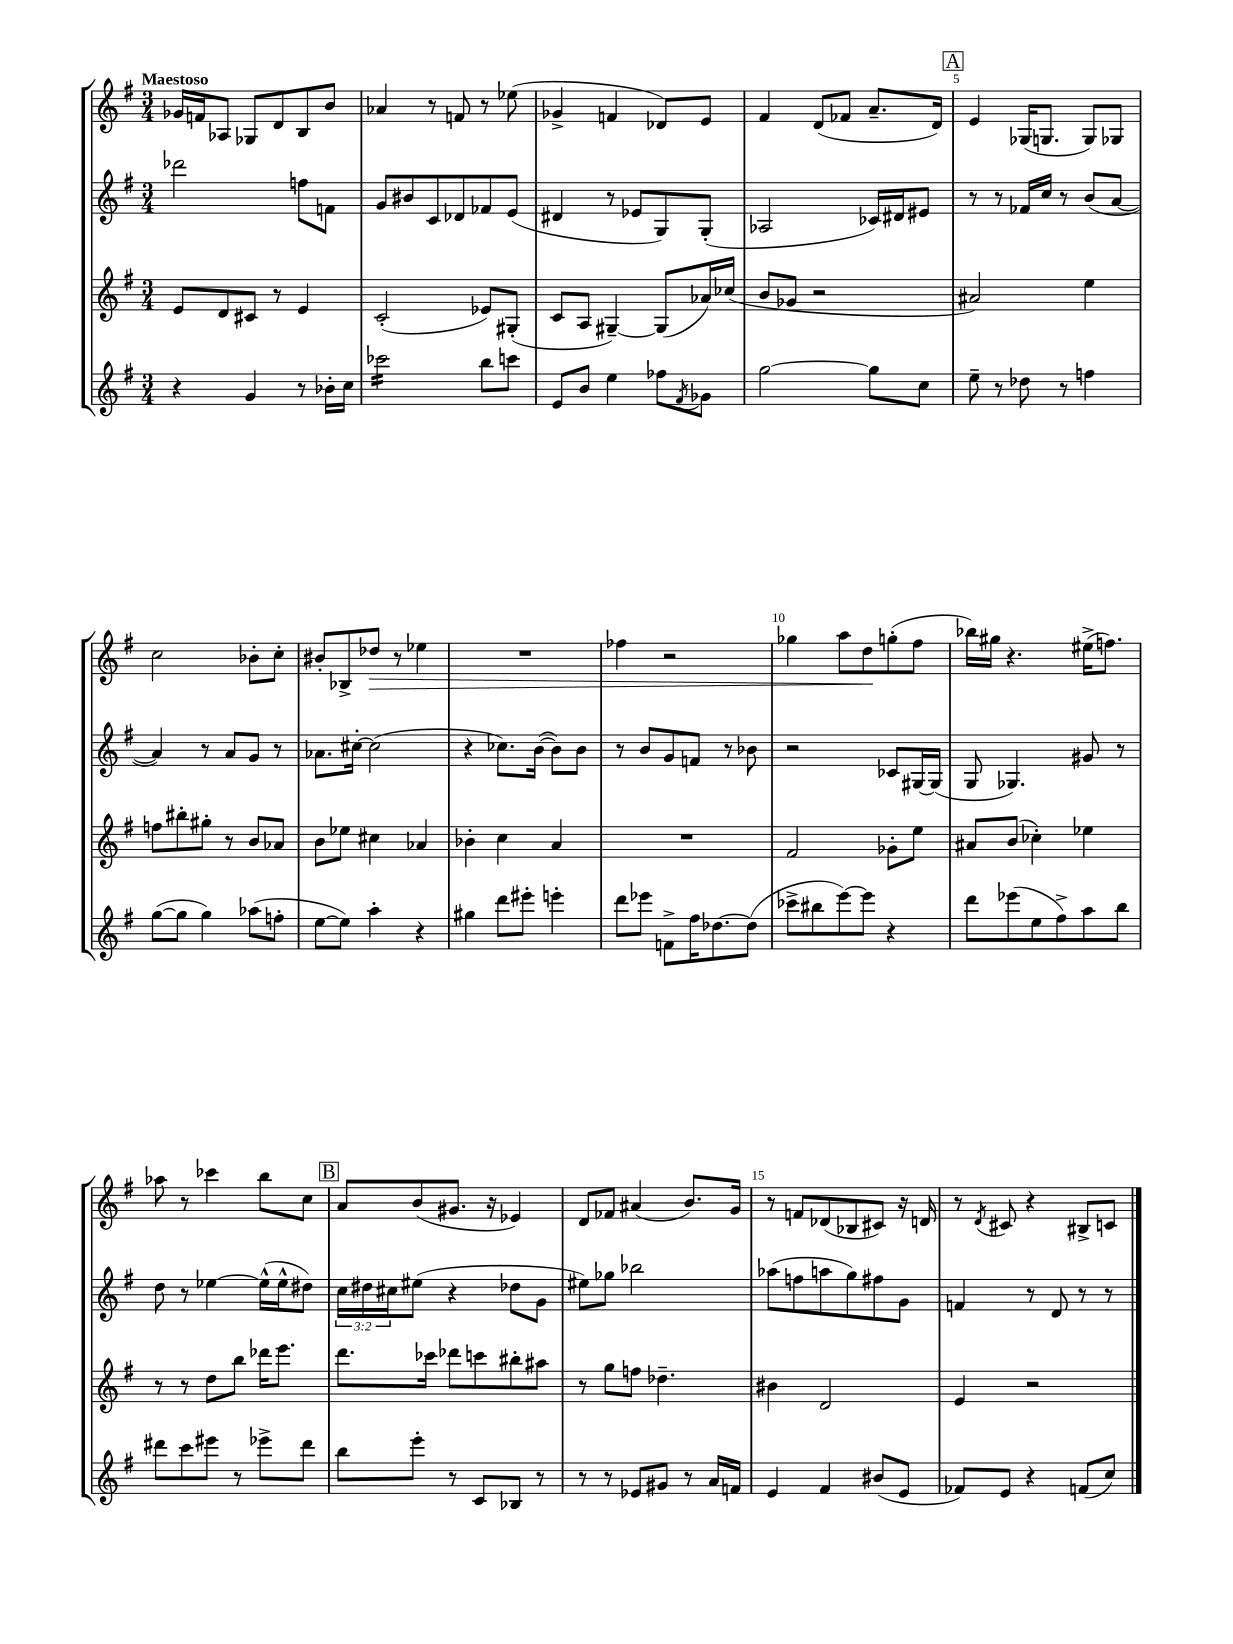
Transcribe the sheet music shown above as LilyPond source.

<<
\new StaffGroup <<
\new Staff = "s0" {
    \clef treble \key g \major \numericTimeSignature \time 3/4 \tempo "Maestoso"
    ges'16 f'16 aes8 ges8 d'8 b8 b'8 |
    aes'4 r8 f'8 r8 ees''8( |
    ges'4-> f'4 des'8) e'8 |
    fis'4 d'8( fes'8 a'8.-- d'16) |
    \mark \markup { \box "A" } e'4 ges16( g8. g8) ges8 |
    c''2 bes'8-. c''8-. |
    bis'8-. bes8-> des''8\> r8 ees''4 |
    R2. |
    fes''4 r2 |
    ges''4 a''8 d''8\! g''8-.( fis''8 |
    bes''16) gis''16 r4. eis''16->( f''8.) |
    aes''8 r8 ces'''4 b''8 c''8 |
    \mark \markup { \box "B" } a'8 b'8( gis'8. r16 ees'4) |
    d'8 fes'8 ais'4( b'8.) g'16 |
    r8 f'8 des'8( bes8 cis'8) r16 d'16 |
    r8 \acciaccatura { d'8 } cis'8 r4 bis8-> c'8 \bar "|." |
}
\new Staff = "s1" {
    \clef treble \key g \major \numericTimeSignature \time 3/4 \override Staff.TupletNumber.text = #tuplet-number::calc-fraction-text
    des'''2 f''8 f'8 |
    g'8 bis'8 c'8 des'8 fes'8 e'8( |
    dis'4 r8 ees'8 g8) g8-.( |
    aes2 ces'16) dis'16 eis'8 |
    \mark \markup { \box "A" } r8 r8 fes'16 c''16 r8 b'8( a'8~ |
    a'4) r8 a'8 g'8 r8 |
    aes'8. cis''16~-. cis''2( |
    r4 ces''8.) b'16~( b'8) b'8 |
    r8 b'8 g'8 f'8 r8 bes'8 |
    r2 ces'8 gis16~ gis16( |
    g8 ges4.) gis'8 r8 |
    d''8 r8 ees''4~ ees''16-^( ees''16-^ dis''8) |
    \mark \markup { \box "B" } \tuplet 3/2 { c''16 dis''16 cis''16 } eis''8( r4 des''8 g'8 |
    eis''8) ges''8 bes''2 |
    aes''8( f''8 a''8 g''8) fis''8 g'8 |
    f'4 r8 d'8 r8 r8 \bar "|." |
}
\new Staff = "s2" {
    \clef treble \key g \major \numericTimeSignature \time 3/4
    e'8 d'8 cis'8 r8 e'4 |
    c'2-.( ees'8) gis8-.( |
    c'8 a8 gis4~--) gis8( aes'16) ces''16( |
    b'8 ges'8 r2 |
    \mark \markup { \box "A" } ais'2) e''4 |
    f''8 bis''8-. gis''8-. r8 b'8 aes'8 |
    b'8 ees''8 cis''4 aes'4 |
    bes'4-. c''4 a'4 |
    R2. |
    fis'2 ges'8-. e''8 |
    ais'8 b'8( ces''4-.) ees''4 |
    r8 r8 d''8 b''8 des'''16 e'''8. |
    \mark \markup { \box "B" } d'''8. ces'''16 des'''8 c'''8 bis''8-. ais''8 |
    r8 g''8 f''8 des''4.-- |
    bis'4 d'2 |
    e'4 r2 \bar "|." |
}
\new Staff = "s3" {
    \clef treble \key g \major \numericTimeSignature \time 3/4
    r4 g'4 r8 bes'16-. c''16 |
    ces'''2:16 b''8 c'''8 |
    e'8 b'8 e''4 fes''8 \acciaccatura { fis'8 } ges'8 |
    g''2~ g''8 c''8 |
    \mark \markup { \box "A" } e''8-- r8 des''8 r8 f''4 |
    g''8~( g''8 g''4) aes''8( f''8-. |
    e''8~ e''8) a''4-. r4 |
    gis''4 d'''8 eis'''8-. e'''4-. |
    d'''8 ees'''8 f'8-> fis''16 des''8.~ des''8( |
    ces'''8-> bis''8 e'''8~) e'''8 r4 |
    d'''8 ees'''8( e''8 fis''8->) a''8 b''8 |
    dis'''8 c'''8 eis'''8 r8 ees'''8-> dis'''8 |
    \mark \markup { \box "B" } b''8 e'''8-. r8 c'8 bes8 r8 |
    r8 r8 ees'8 gis'8 r8 a'16 f'16 |
    e'4 fis'4 bis'8( e'8 |
    fes'8) e'8 r4 f'8( c''8) \bar "|." |
}
>>
>>
\layout { \context { \Score \override BarNumber.break-visibility = ##(#f #t #t) barNumberVisibility = #(every-nth-bar-number-visible 5) } }
